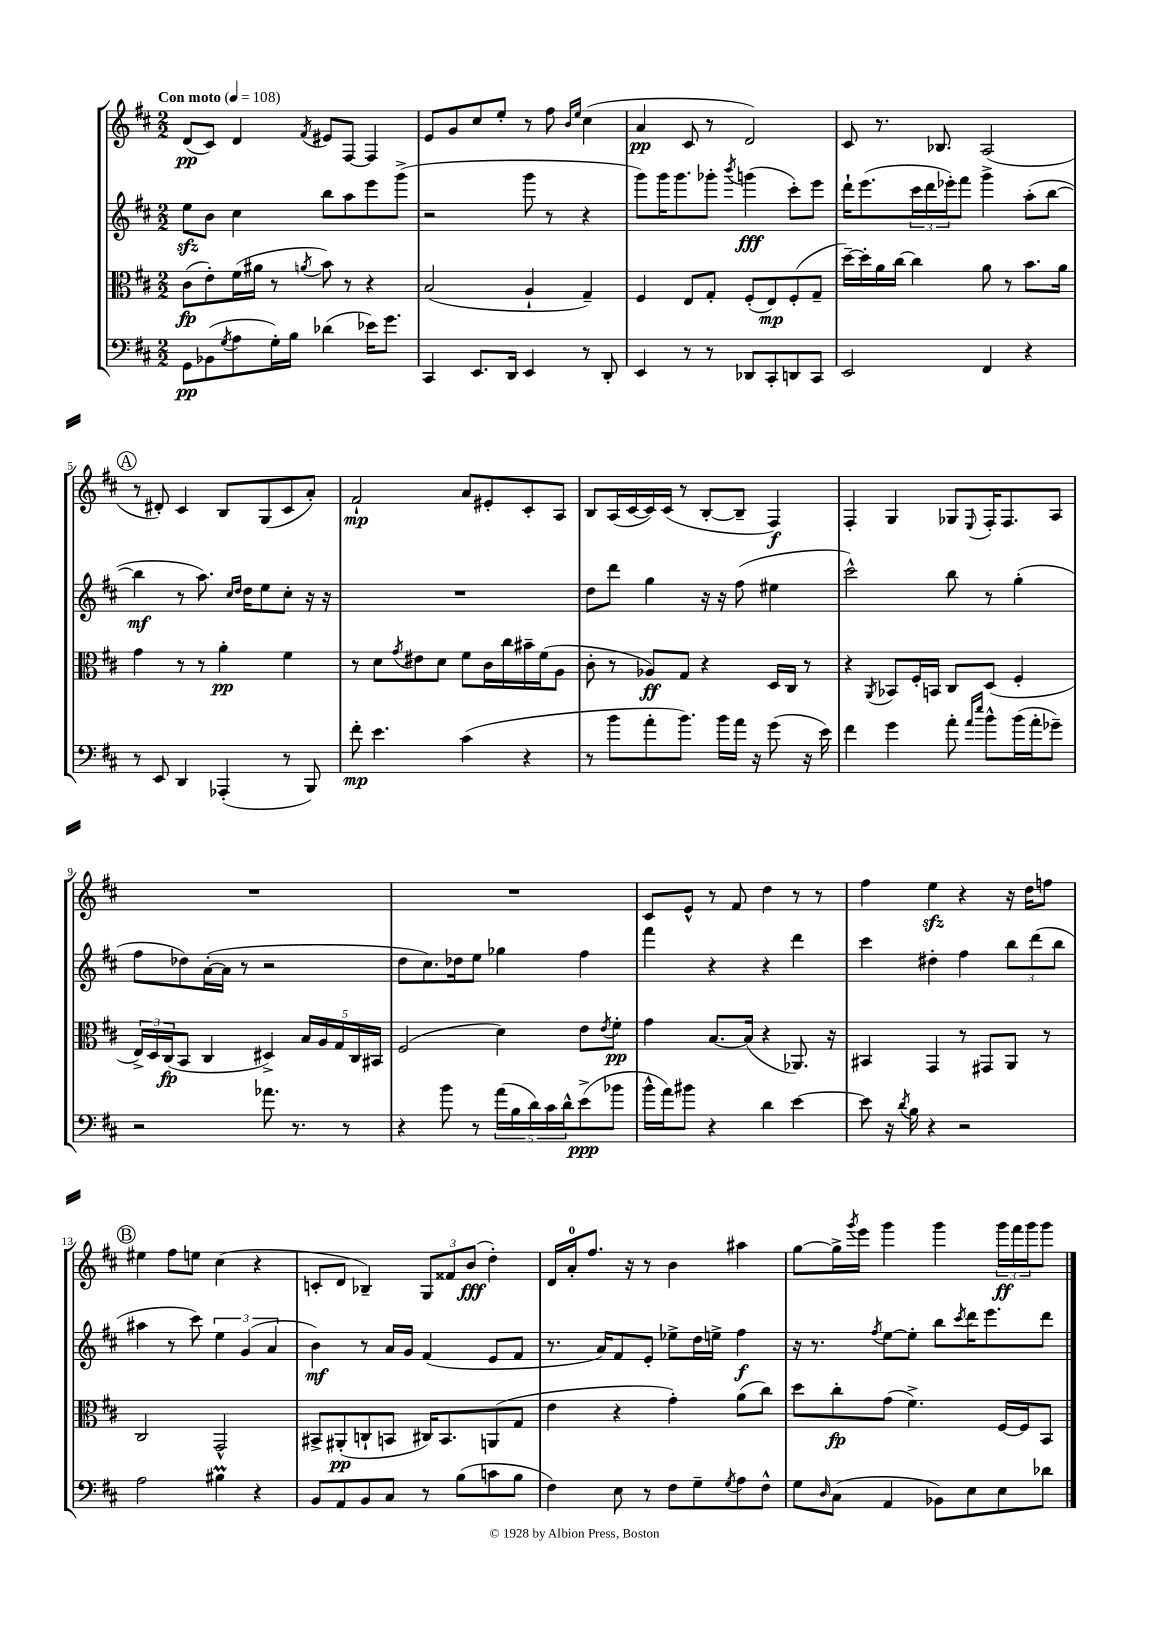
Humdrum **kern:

**kern	**kern	**kern	**kern
*staff4	*staff3	*staff2	*staff1
*clefF4	*clefC3	*clefG2	*clefG2
*k[f#c#]	*k[f#c#]	*k[f#c#]	*k[f#c#]
*M2/2	*M2/2	*M2/2	*M2/2
*MM108	*MM108	*MM108	*MM108
8GG	(8c#	8ee	(8d
(8BB-	8e')	8b	8c#)
8qG	.	.	.
8A	(16f#	4cc#	4d
.	16a#	.	.
16G')	8r	.	.
16B	.	.	.
.	8qa	.	8qf#
(4d-	8b)	8bb	8e#
.	8r	8aa	[8F#
16e-)	4r	8eee	4F#]
8.g	.	.	.
.	.	(8ggg^	.
=	=	=	=
4CC#	(2B	2r	8e
.	.	.	8g
8.EE	.	.	8cc#
.	.	.	8ee'
16DD	.	.	.
4EE	4A`	8ggg	8r
.	.	8r	8ff#
.	.	.	16qqb
.	.	.	16qqee
8r	4G~)	4r	(4cc#
8DD'	.	.	.
=	=	=	=
4EE	4F#	8ggg)	4a
.	.	16ggg	.
.	.	8.ggg	.
8r	8E	.	8c#
8r	8G'	8ggg-'	8r
.	.	8qbbb	.
8DD-	(8F#'	(4ggg	2d)
8CC#'	8E)	.	.
8DD	(8F#'	8ccc#')	.
8CC#	8G~	8eee	.
=	=	=	=
2EE	[16dd~)	16ddd`	8c#
.	16dd']	(8.eee	.
.	16a	.	8.r
.	[16cc#	.	.
.	4cc#]	24ccc#	.
.	.	24ddd	.
.	.	.	8.B-
.	.	24eee-')	.
.	.	8fff#	.
4FF#	8a	4ggg^	(2A
.	8r	.	.
4r	8.b	(8aa'	.
.	.	[8bb	.
.	16a	.	.
=	=	=	=
8r	4g	4bb]	8r
8EE	.	.	8d#')
4DD	8r	8r	4c#
.	8r	8.aa)	.
(4AAA-'	4a'	.	8B
.	.	16qqcc#	.
.	.	16qqdd	.
.	.	16dd	.
.	.	8ee	(8G
8r	4f#	8cc#'	8c#
8BBB)	.	16r	8a')
.	.	16r	.
=	=	=	=
8f#'	8r	1r	2f#`
4.e	8d	.	.
.	8qg	.	.
.	8e#	.	.
.	8d	.	.
(4c#	8f#	.	8a
.	16c#	.	8e#'
.	16cc#	.	.
4r	16b#~	.	8c#'
.	(16f#	.	.
.	8A	.	8A
=	=	=	=
8r	8c#'	8dd	8B
8b	8r	8ddd	(16A
.	.	.	[16c#
8a'	8A-)	4gg	16c#])
.	.	.	(16c#
8.b)	8G	.	8r
.	4r	16r	[8B'
16b	.	16r	.
16a	.	(8ff#	8B~]
16r	.	.	.
(8g	16D	4ee#	4F#)
.	16C#	.	.
16r	8r	.	.
16e)	.	.	.
=	=	=	=
4f#	4r	2ccc#^^)	4F#'
.	8qAA	.	.
4g	8BB-	.	4G
.	16F#'	.	.
.	16BB	.	.
8a'	8C#	8bb	8G-
16qqa	.	.	.
16qqee	.	.	8qqE
8b^^	(8D	8r	16F#'
.	.	.	8.F#
(16b	4F#'	(4gg'	.
16a'	.	.	.
8g-~)	.	.	8A
=	=	=	=
2r	24E^)	8ff#	1r
.	24D	.	.
.	(24C#	.	.
.	8BB	8dd-)	.
.	4C#	([16a'	.
.	.	16a]	.
.	.	8r	.
8.a-	4D#^)	2r	.
8.r	.	.	.
.	20B	.	.
.	20A	.	.
.	20G	.	.
8r	.	.	.
.	20C#	.	.
.	20BB#	.	.
=	=	=	=
4r	(2F#	8dd	1r
.	.	8.cc#)	.
8b	.	.	.
.	.	16dd-	.
8r	.	8ee	.
(20a	4d)	4gg-	.
20B	.	.	.
20d)	.	.	.
20c#	.	.	.
20d^^	.	.	.
(8e^	8e	4ff#	.
.	8qe	.	.
8b-	8f#'	.	.
=	=	=	=
16b^^	4g	4fff#	8c#
16a)	.	.	.
8b#	.	.	8e^^
4r	[8.B	4r	8r
.	.	.	8f#
.	(16B]	.	.
4d	4r	4r	4dd
[4e	8.AA-)	4ddd	8r
.	.	.	8r
.	16r	.	.
=	=	=	=
8e]	4BB#	4ccc#	4ff#
16r	.	.	.
8qd	.	.	.
16B	.	.	.
4r	4GG	4dd#'	4ee
2r	8r	4ff#	4r
.	8GG#	.	.
.	8AA	12bb	16r
.	.	.	16dd
.	.	(12ddd	.
.	8r	.	8ff
.	.	12bb	.
=	=	=	=
2A	2C#	4aa#	4ee#
.	.	8r	8ff#
.	.	8ccc#)	8ee
4B#	2GG^^	6ee	(4cc#
.	.	(6g	.
4r	.	.	4r
.	.	6a	.
=	=	=	=
8BB	8BB#^	4b)	8c'
8AA	(8AA#'	.	8d
8BB	8C`	8r	4B-~)
8C#	8BB	16a	.
.	.	16g	.
8r	16C#)	(4f#	12G
.	8.BB	.	.
.	.	.	12f##
(8B	.	.	.
.	.	.	(12b
8c	(8AA	8e	4dd')
8B	8G	8f#	.
=	=	=	=
4F#)	4e	8.r	16d
.	.	.	16a'
.	.	.	8.ff#
.	.	16a)	.
8E	4r	8f#	.
.	.	.	16r
8r	.	8e'	8r
8F#	4g')	8ee-^	4b
8G~	.	16dd	.
.	.	16ee^	.
8qG	.	.	.
8A	(8a	4ff#	4aa#
8F#^^	8cc#)	.	.
=	=	=	=
8G	8dd	16r	[8gg
.	.	8.r	.
16qqD	.	.	.
(8C#	8cc#'	.	16gg^]
.	.	.	8qggg
.	.	.	16eee
.	.	8qff#	.
4AA	(8g	[8ee	4ggg
.	4.f#^)	8ee']	.
8BB-)	.	8bb	4ggg
.	.	8qccc#	.
8E	.	16ddd	.
.	.	8.eee	.
8E	[16F#	.	24ggg
.	.	.	24fff#
.	16F#]	.	.
.	.	.	24ggg
8d-	8BB	8ddd	8ggg
==	==	==	==
*-	*-	*-	*-
